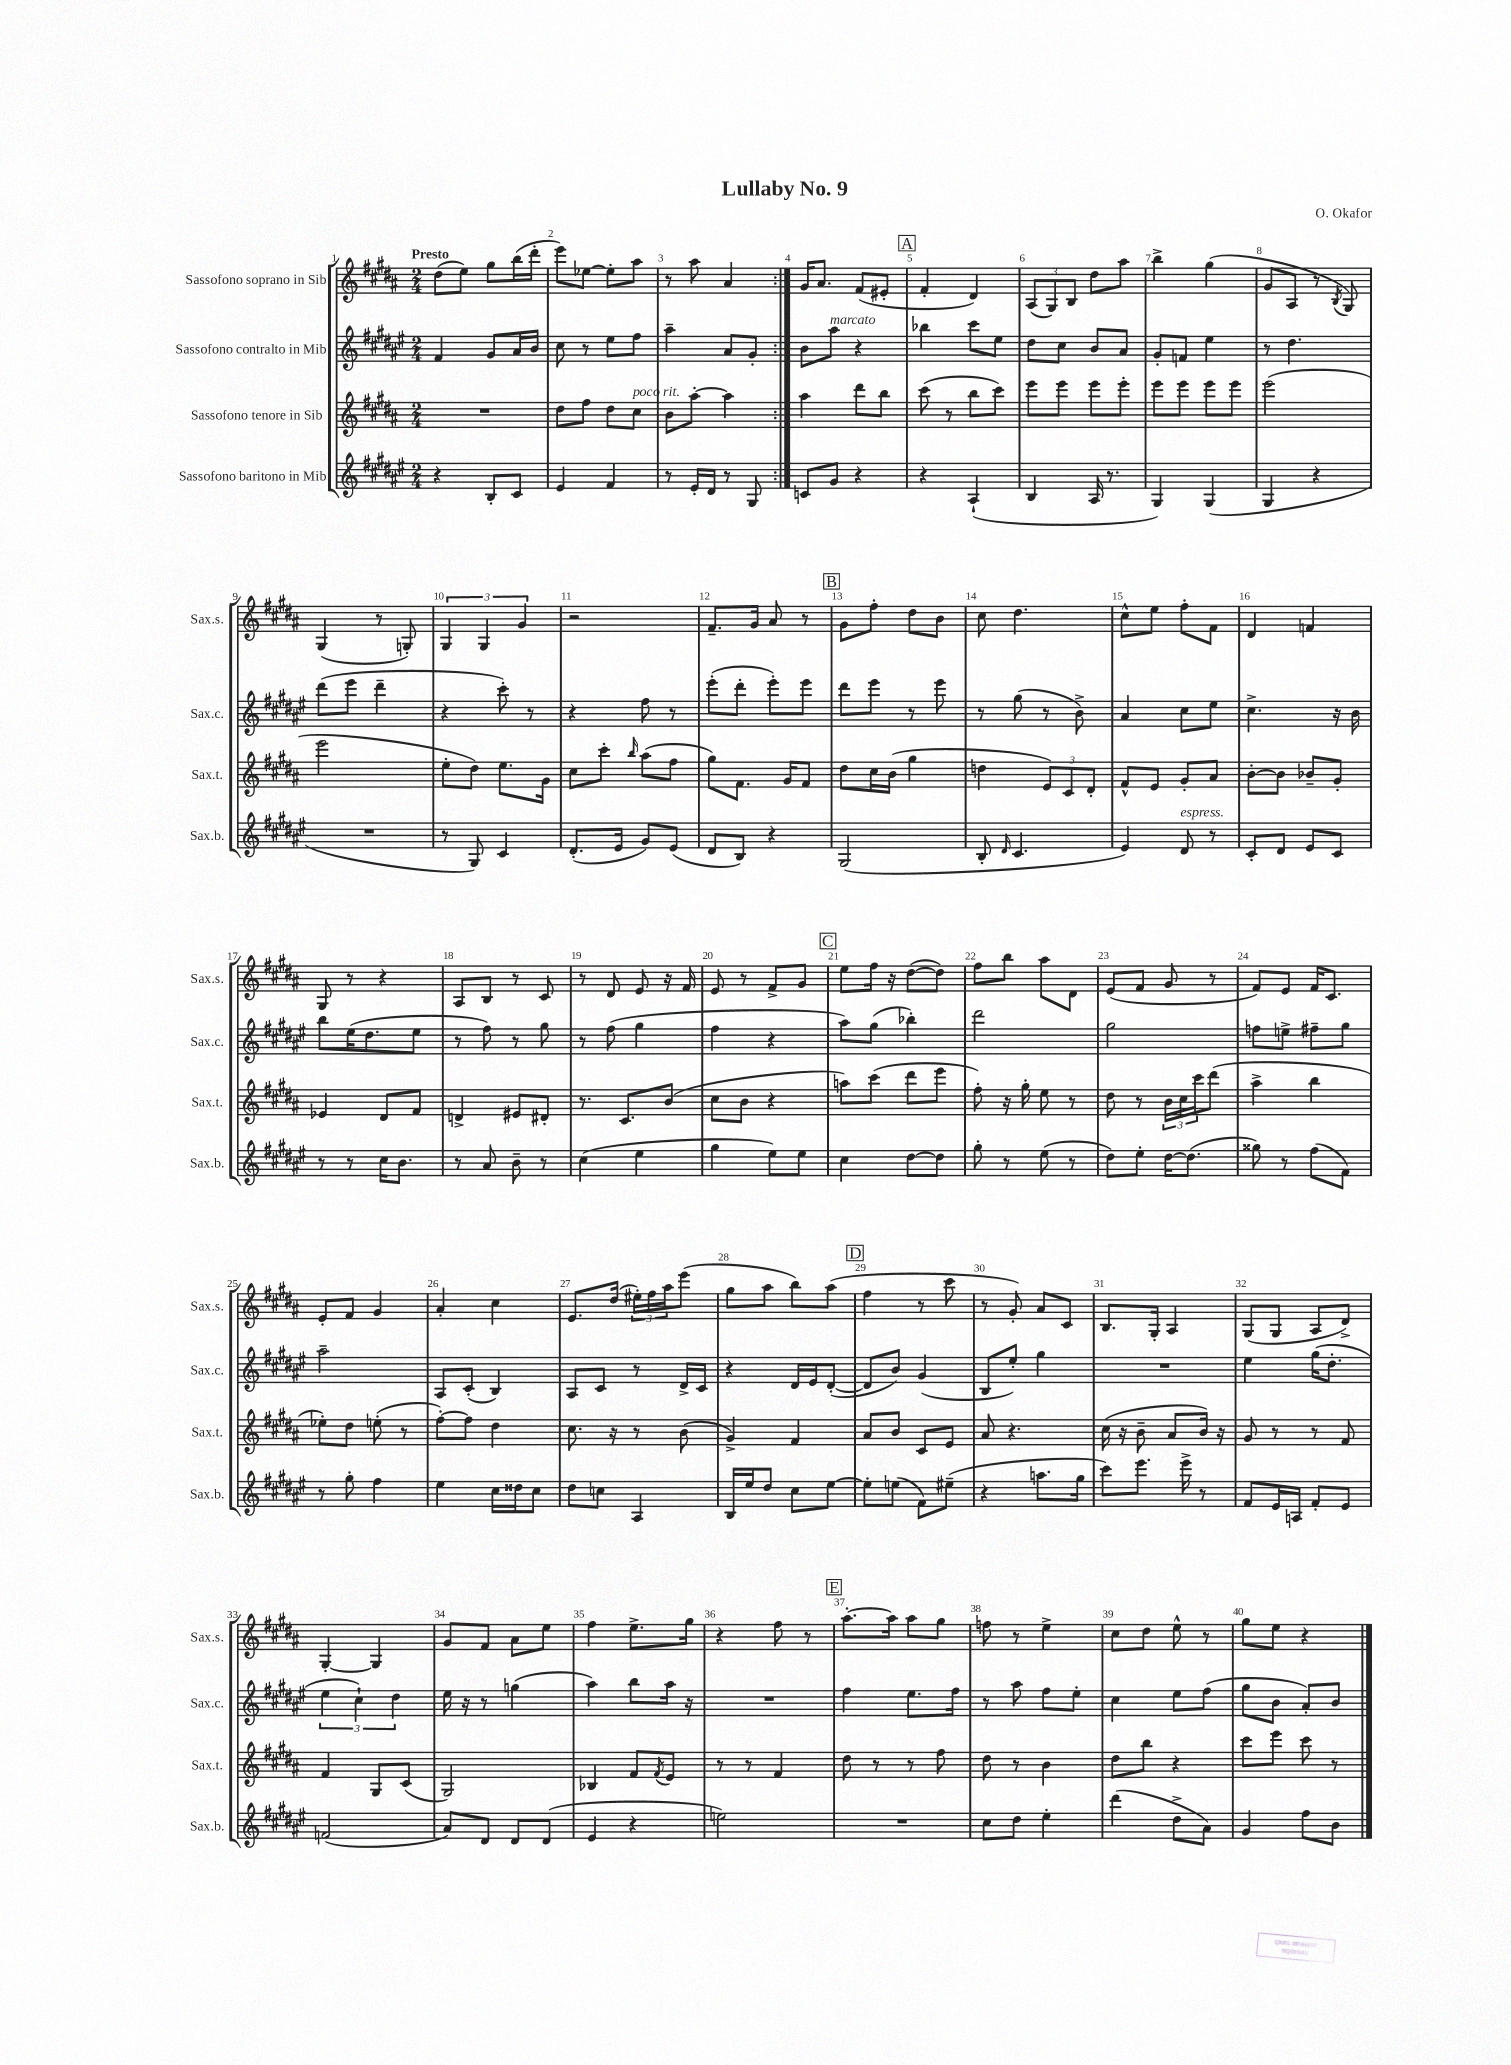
\header { title = "Lullaby No. 9" composer = "O. Okafor" }
<<
\new StaffGroup <<
\new Staff = "s0" \with { instrumentName = "Sassofono soprano in Sib" shortInstrumentName = "Sax.s." } {
    \clef treble \key b \major \numericTimeSignature \time 2/4 \tempo "Presto"
    \repeat volta 2 { dis''8( e''8) gis''8 b''16( dis'''16-. |
    e'''8) ees''8~ ees''8-. ais''8 |
    r8 ais''8 ais'4 | }
    gis'16 ais'8. fis'8( eis'8-. |
    \mark \markup { \box "A" } fis'4-. dis'4) |
    \tuplet 3/2 { ais8( gis8) b8 } dis''8 ais''8 |
    b''4-> gis''4( |
    gis'8 ais8 r8 \acciaccatura { b8 } gis8) |
    gis4( r8 g8-.) |
    \tuplet 3/2 { gis4 gis4 gis'4 } |
    r2 |
    fis'8.-- gis'16 ais'8 r8 |
    \mark \markup { \box "B" } gis'8 fis''8-. dis''8 b'8 |
    cis''8 dis''4. |
    cis''8-^ e''8 fis''8-. fis'8 |
    dis'4 f'4 |
    gis8 r8 r4 |
    ais8 b8 r8 cis'8 |
    r8 dis'8 e'8 r16 fis'16 |
    e'8 r8 fis'8-> gis'8 |
    \mark \markup { \box "C" } e''8 fis''16 r16 dis''8~( dis''8) |
    fis''8 b''8 ais''8 dis'8 |
    e'8( fis'8 gis'8 r8 |
    fis'8) e'8 fis'16 cis'8. |
    e'8-. fis'8 gis'4 |
    ais'4-. cis''4 |
    e'8. dis''16( \tuplet 3/2 { eis''16-.) fis''16 ais''16 } e'''8( |
    gis''8 ais''8 b''8) ais''8( |
    \mark \markup { \box "D" } fis''4 r8 cis'''8 |
    r8 gis'8-.) ais'8 cis'8 |
    b8. gis16-. ais4 |
    gis8( gis8 ais8 dis'8->) |
    gis4~-. gis4 |
    gis'8 fis'8 ais'8 e''8 |
    fis''4 e''8.-> gis''16 |
    r4 fis''8 r8 |
    \mark \markup { \box "E" } ais''8.~-. ais''16 ais''8 gis''8 |
    f''8 r8 e''4-> |
    cis''8 dis''8 e''8-^ r8 |
    gis''8 e''8 r4 \bar "|." |
}
\new Staff = "s1" \with { instrumentName = "Sassofono contralto in Mib" shortInstrumentName = "Sax.c." } {
    \clef treble \key fis \major \numericTimeSignature \time 2/4
    \repeat volta 2 { fis'4 gis'8 ais'16 b'16 |
    cis''8 r8 eis''8 fis''8 |
    ais''4-- ais'8 gis'8-. | }
    b'8 ais''8^\markup { \italic "marcato" } r4 |
    \mark \markup { \box "A" } bes''4 cis'''8 eis''8 |
    dis''8 cis''8 b'8 ais'8 |
    gis'8-. f'8 eis''4 |
    r8 dis''4. |
    dis'''8( eis'''8 dis'''4-- |
    r4 cis'''8-.) r8 |
    r4 fis''8 r8 |
    eis'''8-.( dis'''8-. eis'''8-.) eis'''8 |
    \mark \markup { \box "B" } dis'''8 eis'''8 r8 eis'''8 |
    r8 gis''8( r8 b'8->) |
    ais'4 cis''8 eis''8 |
    cis''4.-> r16 b'16 |
    b''8 eis''16( dis''8. eis''8 |
    r8 fis''8) r8 gis''8 |
    r8 fis''8( gis''4 |
    fis''4 r4 |
    \mark \markup { \box "C" } ais''8) gis''8( bes''4-.) |
    dis'''2 |
    gis''2 |
    f''8 e''8-> fis''8-- gis''8 |
    ais''2-- |
    ais8 cis'8-.( b4) |
    ais8 cis'8 r8 dis'16-> cis'16 |
    r4 dis'16 eis'16 dis'8~-.( |
    \mark \markup { \box "D" } dis'8 b'8) gis'4( |
    b8 eis''8-.) gis''4 |
    R2 |
    eis''4 gis''16( dis''8.-. |
    \tuplet 3/2 { eis''4 cis''4-!) dis''4 } |
    eis''16 r16 r8 g''4( |
    ais''4) b''8 ais''16 r16 |
    R2 |
    \mark \markup { \box "E" } fis''4 eis''8. fis''16 |
    r8 ais''8 fis''8 eis''8-. |
    cis''4 eis''8 fis''8( |
    gis''8 b'8 ais'8-.) b'8 \bar "|." |
}
\new Staff = "s2" \with { instrumentName = "Sassofono tenore in Sib" shortInstrumentName = "Sax.t." } {
    \clef treble \key b \major \numericTimeSignature \time 2/4
    \repeat volta 2 { R2 |
    dis''8 fis''8 dis''8 cis''8^\markup { \italic "poco rit." } |
    b'8 ais''8~-. ais''4 | }
    ais''4 dis'''8 b''8 |
    \mark \markup { \box "A" } cis'''8( r8 b''8 cis'''8) |
    e'''8 e'''8 e'''8 e'''8-. |
    e'''8 e'''8 e'''8 e'''8 |
    e'''2( |
    e'''2 |
    e''8-. dis''8) e''8. gis'16 |
    cis''8 cis'''8-. \grace { b''16 } ais''8( fis''8 |
    gis''8) fis'8. gis'16 fis'8 |
    \mark \markup { \box "B" } dis''8 cis''16 b'16( gis''4 |
    d''4 \tuplet 3/2 { e'8) cis'8 dis'8-. } |
    fis'8-^ e'8 gis'8-. ais'8 |
    b'8~-. b'8 bes'8-- gis'8-. |
    ees'4 dis'8 fis'8 |
    d'4-> eis'8 dis'8-. |
    r8. cis'8. b'8( |
    cis''8 b'8 r4 |
    \mark \markup { \box "C" } a''8) cis'''8( dis'''8 e'''8 |
    fis''8-.) r16 gis''16-. e''8 r8 |
    dis''8 r8 \tuplet 3/2 { b'16 cis''16 cis'''16 } dis'''8( |
    ais''4-> b''4 |
    ees''8-.) dis''8 e''8-.( r8 |
    fis''8~-.) fis''8 dis''4 |
    cis''8. r16 r8 b'8( |
    gis'4->) fis'4 |
    \mark \markup { \box "D" } ais'8 b'8 cis'8 e'8 |
    ais'8 r4. |
    cis''16( r16 b'8-- ais'8 b'16) r16 |
    gis'8 r8 r8 fis'8 |
    fis'4 gis8 cis'8( |
    gis2) |
    bes4 fis'8 \acciaccatura { fis'8 } e'8 |
    r8 r8 fis'4 |
    \mark \markup { \box "E" } dis''8 r8 r8 fis''8 |
    dis''8 r8 b'4 |
    dis''8 b''8 r4 |
    cis'''8 e'''8 cis'''8 r8 \bar "|." |
}
\new Staff = "s3" \with { instrumentName = "Sassofono baritono in Mib" shortInstrumentName = "Sax.b." } {
    \clef treble \key fis \major \numericTimeSignature \time 2/4
    \repeat volta 2 { r4 b8-. cis'8 |
    eis'4 fis'4 |
    r8 eis'16-. dis'16 r8 gis8 | }
    c'8 gis'8 r4 |
    \mark \markup { \box "A" } r4 ais4-!( |
    b4 ais16 r8. |
    gis4) gis4( |
    gis4 r4 |
    R2 |
    r8 gis8) cis'4 |
    dis'8.-.( eis'16 gis'8) eis'8( |
    dis'8 b8) r4 |
    \mark \markup { \box "B" } gis2( |
    b8-. \grace { dis'16 } cis'4. |
    eis'4) dis'8^\markup { \italic "espress." } r8 |
    cis'8-. dis'8 eis'8 cis'8 |
    r8 r8 cis''16 b'8. |
    r8 ais'8 b'8-- r8 |
    cis''4( eis''4 |
    gis''4 eis''8) eis''8 |
    \mark \markup { \box "C" } cis''4 dis''8~ dis''8 |
    gis''8-. r8 eis''8( r8 |
    dis''8) eis''8-. dis''16~ dis''8.( |
    gisis''8) r8 fis''8( fis'8) |
    r8 gis''8-. fis''4 |
    eis''4 cis''16 disis''16 cis''8 |
    dis''8 c''8 ais4 |
    b16 eis''16 dis''8 cis''8 eis''8~ |
    \mark \markup { \box "D" } eis''8-. e''8( fis'8) eis''8--( |
    r4 a''8. gis''16 |
    cis'''8) eis'''8. eis'''16-> r8 |
    fis'8 eis'16 a16 fis'8-. eis'8 |
    f'2( |
    ais'8) dis'8 dis'8 dis'8( |
    eis'4 r4 |
    e''2) |
    \mark \markup { \box "E" } R2 |
    cis''8 dis''8 eis''4-. |
    dis'''4( dis''8-> ais'8) |
    gis'4 fis''8 b'8 \bar "|." |
}
>>
>>
\layout { \context { \Score \override BarNumber.break-visibility = ##(#f #t #t) barNumberVisibility = #all-bar-numbers-visible } }
